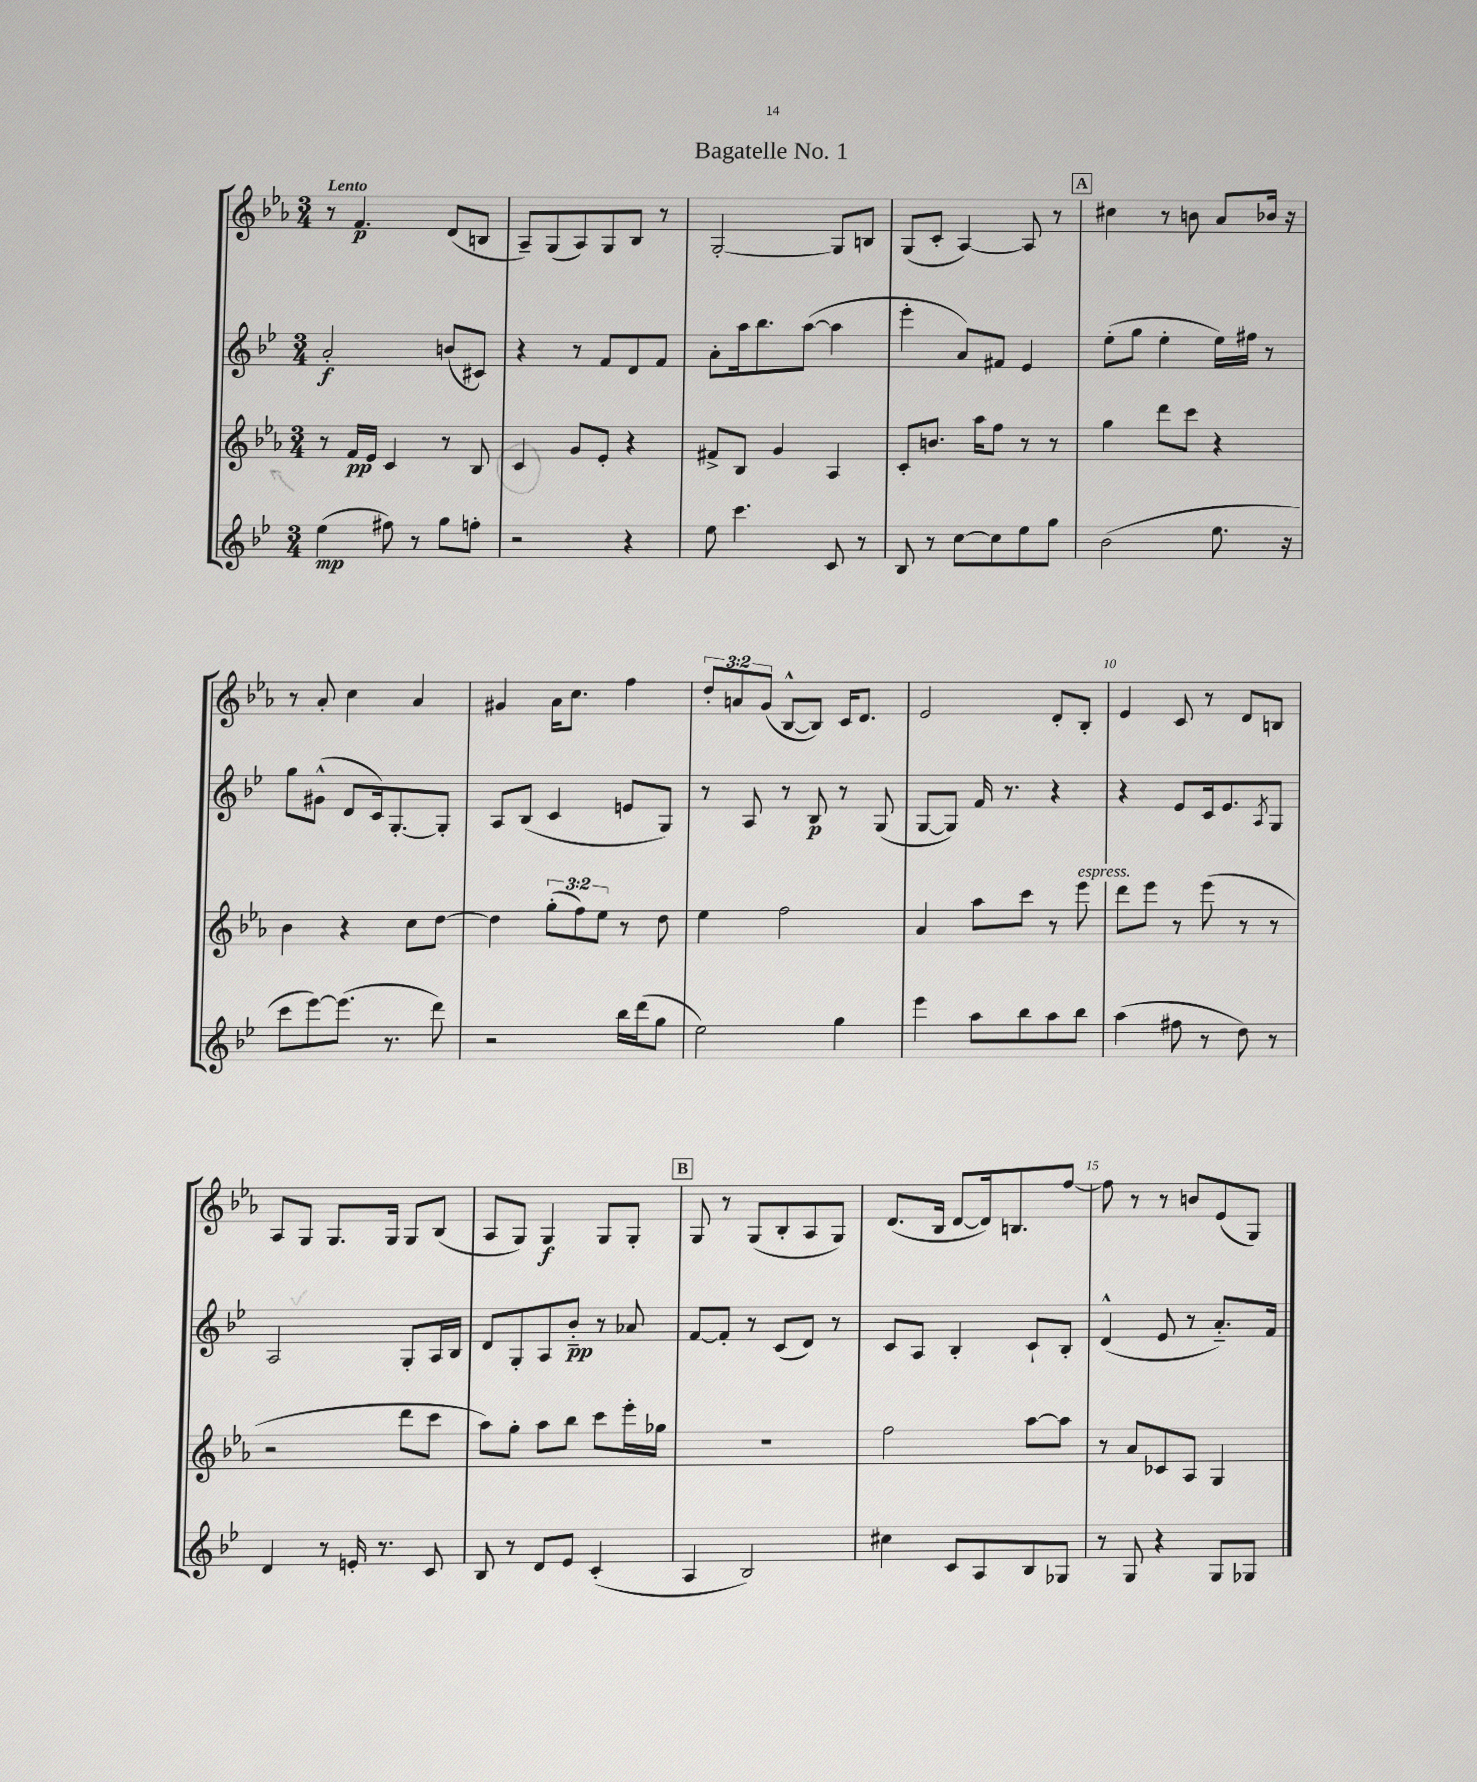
\header { title = "Bagatelle No. 1" }
<<
\new StaffGroup <<
\new Staff = "s0" {
    \clef treble \key ees \major \numericTimeSignature \time 3/4 \override Staff.TupletNumber.text = #tuplet-number::calc-fraction-text \tempo "Lento"
    r8 f'4.\p d'8( b8 |
    aes8--) g8( aes8) g8 bes8 r8 |
    g2~-. g8 b8 |
    g8( c'8-. aes4~) aes8 r8 |
    \mark \markup { \box "A" } cis''4 r8 b'8 aes'8 bes'16 r16 |
    r8 aes'8-. c''4 aes'4 |
    gis'4 aes'16 c''8. f''4 |
    \tuplet 3/2 { d''8-. a'8 g'8( } bes8~-^ bes8) c'16 d'8. |
    ees'2 d'8-. bes8-. |
    ees'4 c'8 r8 d'8 b8 |
    aes8 g8 g8. g16 g8 bes8( |
    aes8 g8) g4\f g8 g8-. |
    \mark \markup { \box "B" } g8 r8 g8( bes8-. aes8 g8) |
    d'8.( bes16 d'8~ d'16) b8. f''8~ |
    f''8 r8 r8 b'8 ees'8( g8) \bar "|." |
}
\new Staff = "s1" {
    \clef treble \key bes \major \numericTimeSignature \time 3/4
    a'2-.\f b'8( cis'8) |
    r4 r8 f'8 d'8 f'8 |
    a'8-. a''16 bes''8. a''8~( a''4 |
    ees'''4-. a'8) fis'8 ees'4 |
    \mark \markup { \box "A" } ees''8-.( g''8 ees''4-. ees''16) fis''16 r8 |
    g''8 gis'8-^( d'8 c'16) g8.~-. g8-. |
    a8 bes8( c'4 e'8 g8) |
    r8 a8 r8 bes8\p r8 g8( |
    g8~ g8) f'16 r8. r4 |
    r4 ees'8 c'16 ees'8. \acciaccatura { a8 } g8 |
    a2 g8-. a16 bes16 |
    d'8 g8-. a8 bes'8-_\pp r8 aes'8 |
    \mark \markup { \box "B" } f'8~ f'8-. r8 c'8( d'8) r8 |
    c'8 a8 bes4-. c'8-! bes8-. |
    d'4-^( ees'8 r8 a'8.-_) f'16 \bar "|." |
}
\new Staff = "s2" {
    \clef treble \key ees \major \numericTimeSignature \time 3/4 \override Staff.TupletNumber.text = #tuplet-number::calc-fraction-text
    r8 f'16\pp ees'16 c'4 r8 bes8 |
    c'4 g'8 ees'8-. r4 |
    fis'8-> bes8 g'4 aes4 |
    c'8-. b'8. aes''16 f''8 r8 r8 |
    \mark \markup { \box "A" } g''4 d'''8 c'''8 r4 |
    bes'4 r4 c''8 d''8~ |
    d''4 \tuplet 3/2 { g''8-.( f''8) ees''8 } r8 d''8 |
    ees''4 f''2 |
    aes'4 aes''8 c'''8 r8 ees'''8^\markup { \italic "espress." } |
    d'''8 ees'''8 r8 ees'''8( r8 r8 |
    r2 d'''8 c'''8 |
    aes''8) g''8-. aes''8 bes''8 c'''8 ees'''16-. ges''16 |
    \mark \markup { \box "B" } R2. |
    f''2 aes''8~ aes''8 |
    r8 aes'8 ces'8 aes8 g4 \bar "|." |
}
\new Staff = "s3" {
    \clef treble \key bes \major \numericTimeSignature \time 3/4
    ees''4\mp( fis''8) r8 g''8 f''8-. |
    r2 r4 |
    ees''8 c'''4. c'8 r8 |
    bes8 r8 c''8~ c''8 ees''8 g''8 |
    \mark \markup { \box "A" } bes'2( ees''8. r16 |
    c'''8 ees'''8~) ees'''8.( r8. d'''8) |
    r2 bes''16 d'''16( g''8 |
    ees''2) g''4 |
    ees'''4 a''8 bes''8 a''8 bes''8 |
    a''4( fis''8 r8 d''8) r8 |
    d'4 r8 e'16-. r8. c'8 |
    bes8 r8 d'8 ees'8 c'4-.( |
    \mark \markup { \box "B" } a4 bes2) |
    cis''4 c'8 a8 bes8 ges8 |
    r8 g8 r4 g8 ges8 \bar "|." |
}
>>
>>
\layout { \context { \Score \override BarNumber.break-visibility = ##(#f #t #t) barNumberVisibility = #(every-nth-bar-number-visible 5) } }
